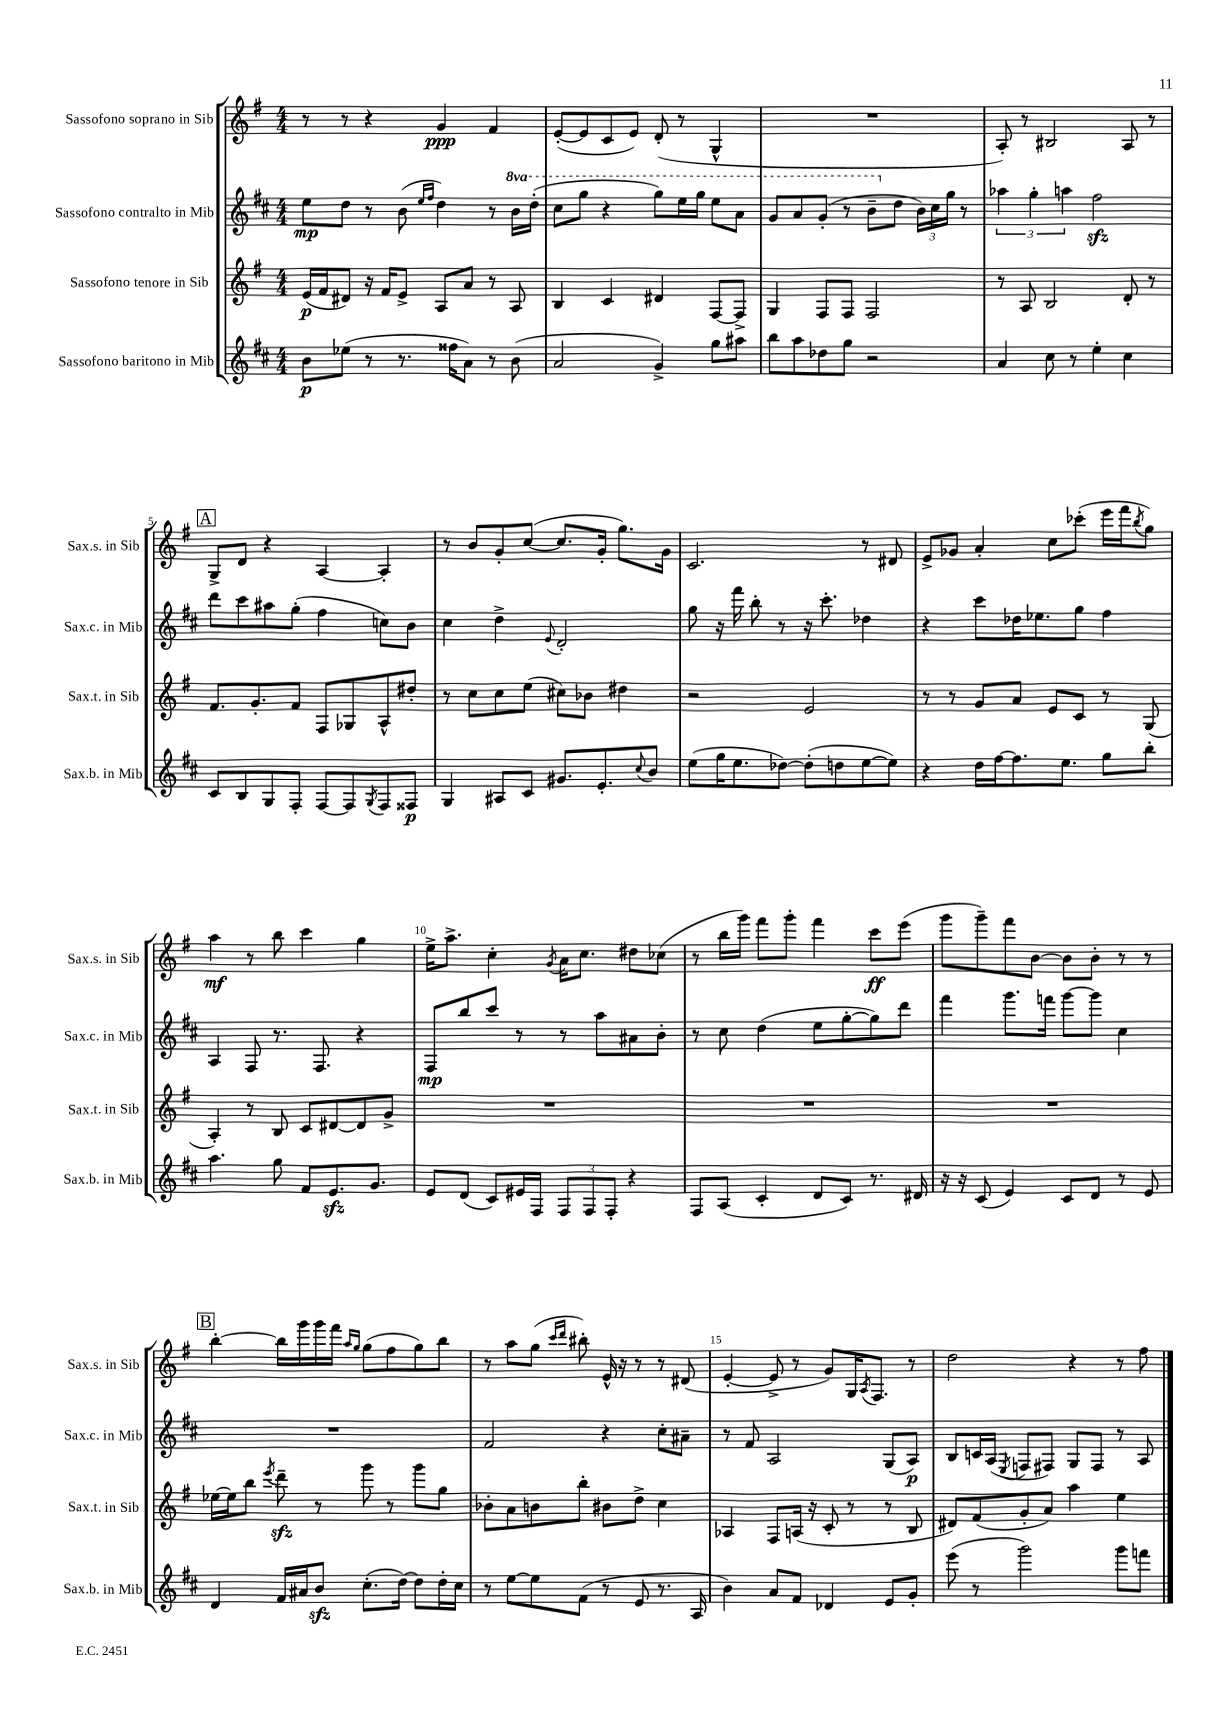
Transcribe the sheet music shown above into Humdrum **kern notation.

**kern	**dynam	**kern	**dynam	**kern	**dynam	**kern	**dynam
*part4	*part4	*part3	*part3	*part2	*part2	*part1	*part1
*staff4	*staff4	*staff3	*staff3	*staff2	*staff2	*staff1	*staff1
*I"Sassofono baritono in Mib	*	*I"Sassofono tenore in Sib	*	*I"Sassofono contralto in Mib	*	*I"Sassofono soprano in Sib	*
*I'Sax.b. in Mib	*	*I'Sax.t. in Sib	*	*I'Sax.c. in Mib	*	*I'Sax.s. in Sib	*
*clefG2	*	*clefG2	*	*clefG2	*	*clefG2	*
*k[f#c#]	*	*k[f#]	*	*k[f#c#]	*	*k[f#]	*
*M4/4	*	*M4/4	*	*M4/4	*	*M4/4	*
=1	=1	=1	=1	=1	=1	=1	=1
8b\L	p	(16e/LL	p	8ee\L	mp	8r	.
.	.	16f#/J	.	.	.	.	.
(8ee-X\J	.	8d#X/J)	.	8dd\J	.	8r	.
8r	.	16r	.	8r	.	4r	.
.	.	16f#/KL	.	.	.	.	.
8.r	.	8e^/J	.	(8b\	.	.	.
.	.	.	.	16qqee/LL	.	.	.
.	.	.	.	16qqff#/JJ	.	.	.
.	.	8A/L	.	4dd\)	.	4g/	ppp
16ff##X\KL	.	.	.	.	.	.	.
8a\J)	.	8a/J	.	.	.	.	.
8r	.	8r	.	8r	.	4f#/	.
*	*	*	*	*8va	*	*	*
(8b\	.	8A/	.	16bb\LL	.	.	.
.	.	.	.	(16ddd'\JJ	.	.	.
=2	=2	=2	=2	=2	=2	=2	=2
2a/	.	4B/	.	8ccc#\L	.	([8e'/L	.
.	.	.	.	8ggg\J	.	8e/]	.
.	.	4c/	.	4r	.	8c/	.
.	.	.	.	.	.	8e/J)	.
4g^/)	.	4d#X/	.	8ggg\L)	.	(8d'/	.
.	.	.	.	16eee\L	.	8r	.
.	.	.	.	16ggg\JJ	.	.	.
8gg\L	.	[8F#/L	.	8eee\L	.	4G^^/	.
8aa#X\J	.	8F#^/J]	.	8aa\J	.	.	.
=3	=3	=3	=3	=3	=3	=3	=3
8bb\L	.	4G/	.	8gg/L	.	1r	.
8aa\	.	.	.	8aa/	.	.	.
8dd-X\	.	8F#/L	.	(8gg'/J	.	.	.
8gg\J	.	8F#/J	.	8r	.	.	.
2r	.	2F#/	.	8bb~\L	.	.	.
*	*	*	*	*X8va	*	*	*
.	.	.	.	8dd\J	.	.	.
.	.	.	.	24b\LL)	.	.	.
.	.	.	.	24cc#\	.	.	.
.	.	.	.	24gg\JJ	.	.	.
.	.	.	.	8r	.	.	.
=4	=4	=4	=4	=4	=4	=4	=4
4a/	.	8r	.	6aa-X\	.	8A'/)	.
.	.	8A/	.	.	.	8r	.
.	.	.	.	6gg'\	.	.	.
8cc#\	.	2B/	.	.	.	2B#X/	.
.	.	.	.	6aan\	.	.	.
8r	.	.	.	.	.	.	.
4ee'\	.	.	.	2ff#zz\	.	.	.
4cc#\	.	8d'/	.	.	.	8A/	.
.	.	8r	.	.	.	8r	.
!!LO:LB:g=z
!!LO:REH:place=s1:t=A
=5	=5	=5	=5	=5	=5	=5	=5
8c#/L	.	8.f#/L	.	8ddd\L	.	8G^/L	.
8B/	.	.	.	8ccc#\	.	8d/J	.
.	.	8.g'/	.	.	.	.	.
8G/	.	.	.	8aa#X\	.	4r	.
8F#'/J	.	8f#/J	.	(8gg'\J	.	.	.
[8F#/L	.	8F#/L	.	4ff#\	.	[4A/	.
8F#/]	.	8G-X/	.	.	.	.	.
8qG/	.	.	.	.	.	.	.
8F#/	.	8A^^/	.	8ccn\L)	.	4A'/]	.
8F##X/J	p	8dd#X'/J	.	8b\J	.	.	.
=6	=6	=6	=6	=6	=6	=6	=6
4G/	.	8r	.	4cc#\	.	8r	.
.	.	8cc\L	.	.	.	8b/L	.
8A#X/L	.	8cc\	.	4dd^\	.	8g'/	.
8c#/J	.	(8ee\J	.	.	.	([8cc/J	.
.	.	.	.	8qqe/	.	.	.
8.g#X/L	.	8cc#X\L)	.	2d'/	.	8.cc/L]	.
.	.	8b-X\J	.	.	.	.	.
8.e'/	.	.	.	.	.	16g'/Jk	.
.	.	4dd#X\	.	.	.	8.gg\L)	.
8qqcc#/	.	.	.	.	.	.	.
8b/J	.	.	.	.	.	.	.
.	.	.	.	.	.	16g\Jk	.
=7	=7	=7	=7	=7	=7	=7	=7
(8ee\L	.	2r	.	8gg\	.	2.c/	.
16gg\K	.	.	.	16r	.	.	.
8.ee\	.	.	.	16fff#\	.	.	.
.	.	.	.	8bb'\	.	.	.
[8dd-X\J)	.	.	.	8r	.	.	.
(8dd-'\L]	.	2e/	.	16r	.	.	.
.	.	.	.	8.ccc#'\	.	.	.
8ddn\	.	.	.	.	.	.	.
[8ee\	.	.	.	4dd-X\	.	8r	.
8ee\J])	.	.	.	.	.	8d#X/	.
=8	=8	=8	=8	=8	=8	=8	=8
4r	.	8r	.	4r	.	8e^/L	.
.	.	8r	.	.	.	8g-X/J	.
16dd\LL	.	8g/L	.	8ccc#\L	.	4a'/	.
[16ff#\J	.	.	.	.	.	.	.
8.ff#\]	.	8a/J	.	16dd-X\K	.	.	.
.	.	.	.	8.ee-X\	.	.	.
.	.	8e/L	.	.	.	8cc\L	.
8.ee\J	.	.	.	.	.	.	.
.	.	8c/J	.	8gg\J	.	(8ccc-X'\J	.
8gg\L	.	8r	.	4ff#\	.	16eee\LL	.
.	.	.	.	.	.	16fff#\J	.
.	.	.	.	.	.	8qbb/	.
8bb'\J	.	(8G/	.	.	.	8gg\J)	.
!!LO:LB:g=z
=9	=9	=9	=9	=9	=9	=9	=9
4.aa\	.	4A'/)	.	4A/	.	4aa\	mf
.	.	8r	.	8F#/	.	8r	.
8gg\	.	8B/	.	8.r	.	8bb\	.
8f#/L	.	8c/L	.	.	.	4ccc\	.
.	.	.	.	8.F#/	.	.	.
8.ezz/	.	[8d#X/	.	.	.	.	.
.	.	8d#/]	.	4r	.	4gg\	.
8.g/J	.	.	.	.	.	.	.
.	.	8g^/J	.	.	.	.	.
=10	=10	=10	=10	=10	=10	=10	=10
8e/L	.	1r	.	8F#/L	mp	16ee^\KL	.
.	.	.	.	.	.	8.aa^\J	.
(8d/J	.	.	.	8bb/	.	.	.
8c#/L)	.	.	.	8ccc#/J	.	4cc'\	.
16e#X/L	.	.	.	8r	.	.	.
16F#/JJ	.	.	.	.	.	.	.
.	.	.	.	.	.	8qg/	.
12F#/L	.	.	.	8r	.	16a\KL	.
.	.	.	.	.	.	8.cc\J	.
12F#/	.	.	.	.	.	.	.
.	.	.	.	8aa\L	.	.	.
12F#'/J	.	.	.	.	.	.	.
4r	.	.	.	8a#X\	.	8dd#X\L	.
.	.	.	.	8b'\J	.	(8cc-X\J	.
=11	=11	=11	=11	=11	=11	=11	=11
8F#/L	.	1r	.	8r	.	8r	.
(8A/J	.	.	.	8cc#\	.	16bb\LL	.
.	.	.	.	.	.	16ggg\JJ)	.
4c#'/	.	.	.	(4dd\	.	8fff#\L	.
.	.	.	.	.	.	8ggg'\J	.
8d/L	.	.	.	8ee\L	.	4fff#\	.
8c#/J)	.	.	.	[8gg'\	.	.	.
8.r	.	.	.	8gg\])	.	8ccc\L	ff
.	.	.	.	8ddd\J	.	(8eee\J	.
16d#X/	.	.	.	.	.	.	.
=12	=12	=12	=12	=12	=12	=12	=12
16r	.	1r	.	4fff#\	.	8ggg\L	.
16r	.	.	.	.	.	.	.
(8c#/	.	.	.	.	.	8ggg~\)	.
4e/)	.	.	.	8.ggg\L	.	8fff#\	.
.	.	.	.	.	.	[8b\J	.
.	.	.	.	16fffn\Jk	.	.	.
8c#/L	.	.	.	[8ggg\L	.	8b\L]	.
8d/J	.	.	.	8ggg\J]	.	8b'\J	.
8r	.	.	.	4cc#\	.	8r	.
8e/	.	.	.	.	.	8r	.
!!LO:LB:g=z
!!LO:REH:place=s1:t=B
=13	=13	=13	=13	=13	=13	=13	=13
4d/	.	[16ee-X\LL	.	1r	.	[4bb'\	.
.	.	16ee-\J]	.	.	.	.	.
.	.	8bb\J	.	.	.	.	.
.	.	8qeee/	.	.	.	.	.
16f#/LL	.	8dddzz~\	.	.	.	16bb\LL]	.
16a#X/J	.	.	.	.	.	16ggg\	.
8bzz/J	.	8r	.	.	.	16ggg\	.
.	.	.	.	.	.	16fff#\JJ	.
.	.	.	.	.	.	16qqaa/LL	.
.	.	.	.	.	.	16qqgg/JJ	.
(8.cc#'\L	.	8ggg\	.	.	.	(8gg\L	.
.	.	8r	.	.	.	8ff#\	.
[16dd\Jk)	.	.	.	.	.	.	.
8dd\L]	.	8ggg\L	.	.	.	8gg\)	.
16dd'\L	.	8gg\J	.	.	.	8bb\J	.
16cc#\JJ	.	.	.	.	.	.	.
=14	=14	=14	=14	=14	=14	=14	=14
8r	.	8b-X'\L	.	2f#/	.	8r	.
[8ee\L	.	8a\	.	.	.	8aa\L	.
8ee\]	.	8bn\	.	.	.	(8gg\J	.
.	.	.	.	.	.	16qqccc/LL	.
.	.	.	.	.	.	16qqddd/JJ	.
(8f#\J	.	8bb'\J	.	.	.	8bb#X'\)	.
8r	.	8b#X\L	.	4r	.	16e^^/	.
.	.	.	.	.	.	16r	.
8e/	.	8dd^\J	.	.	.	8r	.
8.r	.	4cc\	.	8cc#'\L	.	8r	.
.	.	.	.	8a#X~\J	.	(8d#X/	.
16A/	.	.	.	.	.	.	.
=15	=15	=15	=15	=15	=15	=15	=15
4b\)	.	4A-X/	.	8r	.	[4e'/	.
.	.	.	.	8f#/	.	.	.
8a/L	.	8F#/L	.	2A/	.	8e^/]	.
8f#/J	.	(16An/Jk	.	.	.	8r	.
.	.	16r	.	.	.	.	.
4d-X/	.	8c'/	.	.	.	8g/L)	.
.	.	8r	.	.	.	16G/K	.
.	.	.	.	.	.	8qA/	.
.	.	.	.	.	.	8.F#/J	.
8e/L	.	8r	.	(8G/L	.	.	.
8g'/J	.	8B/	.	8A/J)	p	8r	.
=16	=16	=16	=16	=16	=16	=16	=16
(8eee\	.	8d#X/L)	.	8B/L	.	2dd\	.
8r	.	(8f#/	.	16cn/L	.	.	.
.	.	.	.	(16A/JJ	.	.	.
.	.	.	.	8qE/	.	.	.
2ggg\)	.	8g'/	.	8Fn/L	.	.	.
.	.	8a/J)	.	8F#X/J)	.	.	.
.	.	4aa\	.	8G/L	.	4r	.
.	.	.	.	8F#/J	.	.	.
8ggg\L	.	4ee\	.	8r	.	8r	.
8fffn\J	.	.	.	8A/	.	8ff#\	.
==	==	==	==	==	==	==	==
*-	*-	*-	*-	*-	*-	*-	*-
